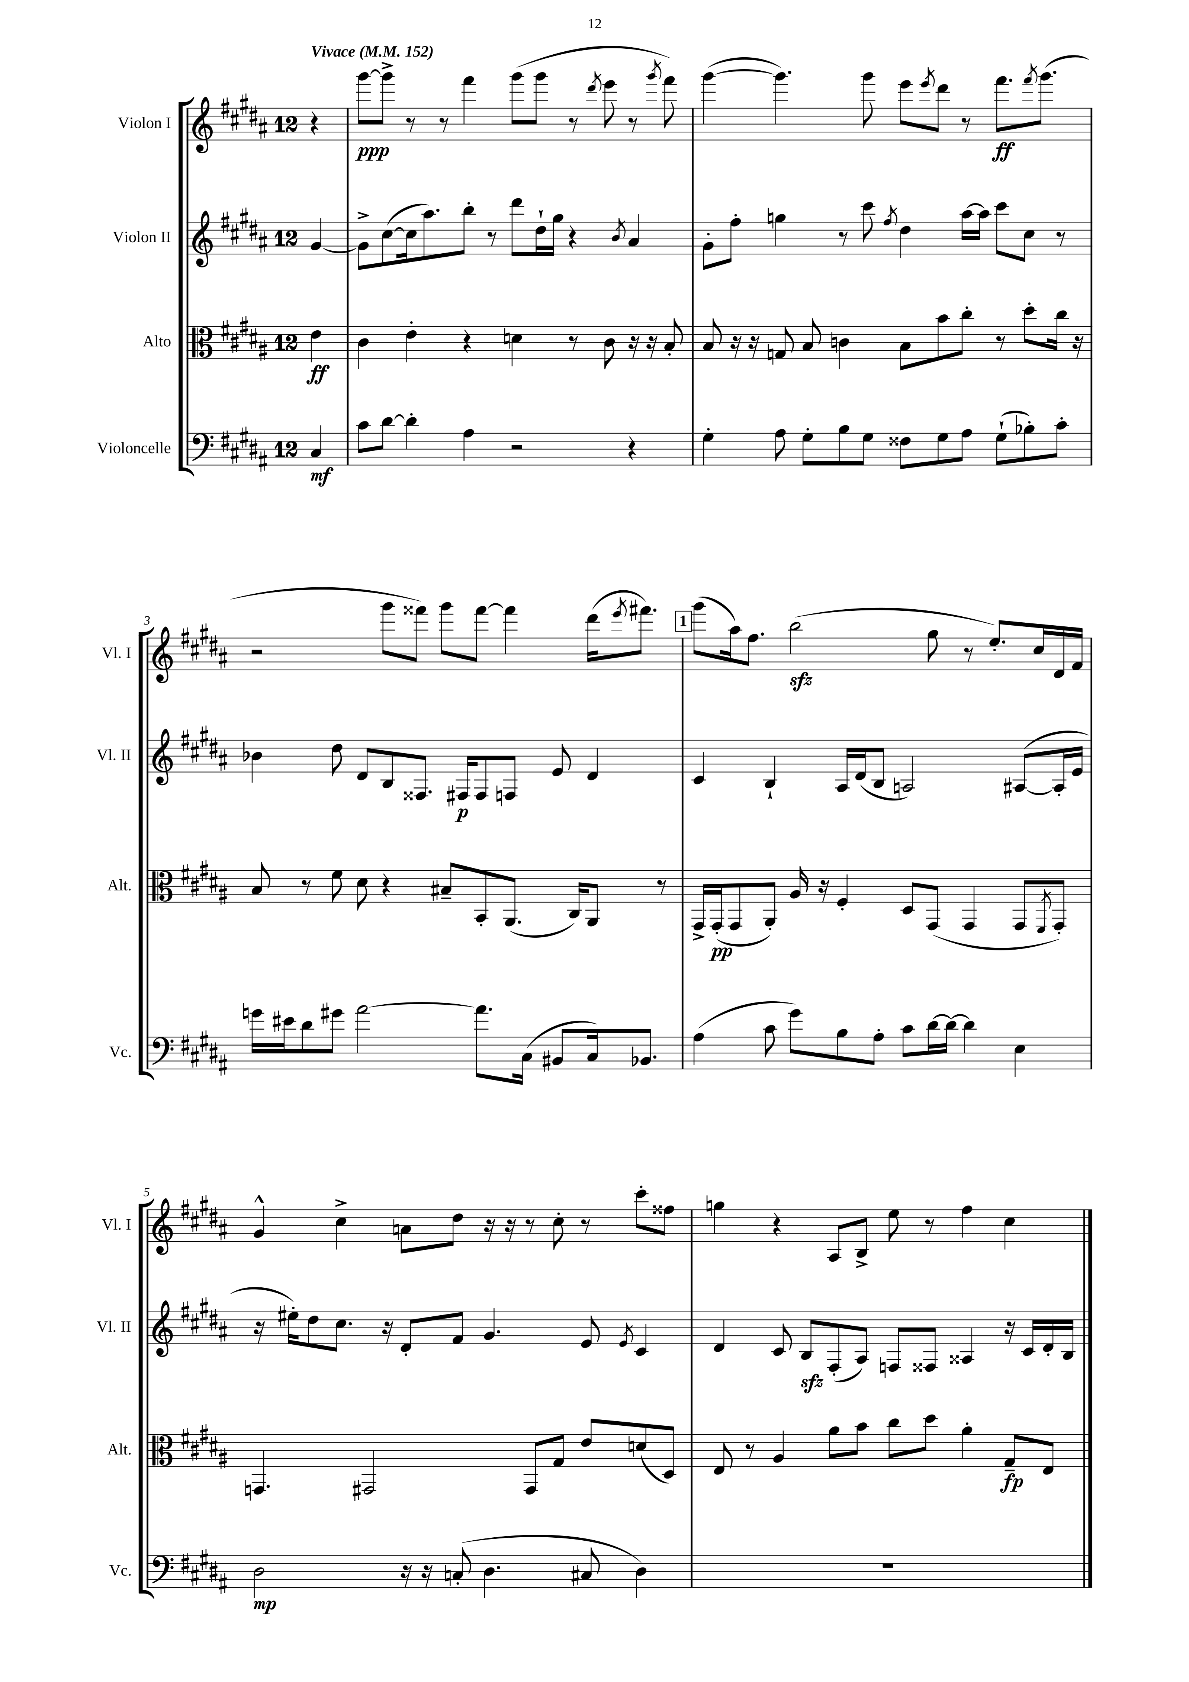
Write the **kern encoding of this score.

**kern	**dynam	**kern	**dynam	**kern	**dynam	**kern	**dynam
*part4	*part4	*part3	*part3	*part2	*part2	*part1	*part1
*staff4	*staff4	*staff3	*staff3	*staff2	*staff2	*staff1	*staff1
*I"Violoncelle	*	*I"Alto	*	*I"Violon II	*	*I"Violon I	*
*I'Vc.	*	*I'Alt.	*	*I'Vl. II	*	*I'Vl. I	*
*clefF4	*	*clefC3	*	*clefG2	*	*clefG2	*
*k[f#c#g#d#a#]	*	*k[f#c#g#d#a#]	*	*k[f#c#g#d#a#]	*	*k[f#c#g#d#a#]	*
*M12/8	*	*M12/8	*	*M12/8	*	*M12/8	*
*MM152	*	*MM152	*	*MM152	*	*MM152	*
=	=	=	=	=	=	=	=
!	!	!	!	!	!	!LO:TX:a:B:t=Vivace	!
4C#/	mf	4e\	ff	[4g#/	.	4r	.
=1	=1	=1	=1	=1	=1	=1	=1
8c#\L	.	4c#\	.	8g#^\L]	.	[8ggg#\L	ppp
[8d#\J	.	.	.	([8cc#\	.	8ggg#^\J]	.
4d#'\]	.	4e'\	.	16cc#\k]	.	8r	.
.	.	.	.	8.aa#\)	.	.	.
.	.	.	.	.	.	8r	.
4A#\	.	4r	.	8bb'\J	.	4fff#\	.
.	.	.	.	8r	.	.	.
2r	.	4dn\	.	8ddd#\L	.	(8ggg#\L	.
.	.	.	.	16dd#`\L	.	8ggg#\J	.
.	.	.	.	16gg#\JJ	.	.	.
.	.	8r	.	4r	.	8r	.
.	.	.	.	.	.	8qddd#/	.
.	.	8c#\	.	.	.	8eee\	.
.	.	.	.	8qb/	.	.	.
4r	.	16r	.	4a#/	.	8r	.
.	.	16r	.	.	.	.	.
.	.	.	.	.	.	8qggg#/	.
.	.	8B'/	.	.	.	8fff#\)	.
=2	=2	=2	=2	=2	=2	=2	=2
4G#'\	.	8B/	.	8g#'\L	.	([4ggg#\	.
.	.	16r	.	8ff#'\J	.	.	.
.	.	16r	.	.	.	.	.
8A#\	.	8Gn/	.	4ggn\	.	4.ggg#\])	.
8G#'\L	.	8B/	.	.	.	.	.
8B\	.	4cn\	.	8r	.	.	.
8G#\J	.	.	.	8ccc#\	.	8ggg#\	.
.	.	.	.	8qff#/	.	.	.
8F##X\L	.	8B\L	.	4dd#\	.	8eee\L	.
.	.	.	.	.	.	8qeee/	.
8G#\	.	8b\	.	.	.	8ddd#\J	.
8A#\J	.	8cc#'\J	.	[16aa#\LL	.	8r	.
.	.	.	.	16aa#\JJ]	.	.	.
(8G#`\L	.	8r	.	8ccc#\L	.	8.fff#\L	ff
8B-X'\)	.	8dd#'\L	.	8cc#\J	.	.	.
.	.	.	.	.	.	8qfff#/	.
.	.	.	.	.	.	(8.ggg#\J	.
8c#'\J	.	16cc#\Jk	.	8r	.	.	.
.	.	16r	.	.	.	.	.
!!LO:LB:g=z
=3	=3	=3	=3	=3	=3	=3	=3
16gn\LL	.	8B/	.	4b-X\	.	2r	.
16e#X\J	.	.	.	.	.	.	.
8d#\	.	8r	.	.	.	.	.
8g#X\J	.	8f#\	.	8dd#\	.	.	.
[2a#\	.	8d#\	.	8d#/L	.	.	.
.	.	4r	.	8B/	.	8ggg#\L	.
.	.	.	.	8.F##X/J	.	8fff##X\J)	.
.	.	8B#X~/L	.	.	.	8ggg#\L	.
.	.	.	.	16F#X/KL	p	.	.
8.a#\L]	.	8BB'/	.	8F#/	.	[8fff##\J	.
.	.	(8.AA#/J	.	8Fn/J	.	4fff##\]	.
(16C#\Jk	.	.	.	.	.	.	.
8BB#X/L	.	.	.	8e/	.	.	.
.	.	16C#/KL)	.	.	.	.	.
16C#/k)	.	8AA#/J	.	4d#/	.	(16ddd#\KL	.
.	.	.	.	.	.	8qeee/	.
8.BB-X/J	.	.	.	.	.	8.fff#X\J)	.
.	.	8r	.	.	.	.	.
!!LO:REH:place=s1:t=1
=4	=4	=4	=4	=4	=4	=4	=4
(4A#\	.	16GG#^/LL	.	4c#/	.	(8ggg#\L	.
.	.	(16GG#'/J	pp	.	.	.	.
.	.	8GG#/	.	.	.	16aa#\k)	.
.	.	.	.	.	.	8.ff#\J	.
8c#\	.	8AA#'/J)	.	4B`/	.	.	.
8g#\L)	.	16A#/	.	.	.	(2bbzz\	.
.	.	16r	.	.	.	.	.
8B\	.	4F#'/	.	16A#/LL	.	.	.
.	.	.	.	(16d#/J	.	.	.
8A#'\J	.	.	.	8B/J	.	.	.
8c#\L	.	8D#/L	.	2An/)	.	.	.
[16d#\L	.	(8GG#/J	.	.	.	8gg#\	.
16d#\JJ_	.	.	.	.	.	.	.
4d#\]	.	4GG#/	.	.	.	8r	.
.	.	.	.	.	.	8.ee'/L)	.
4E\	.	8GG#/L	.	([8A#X/L	.	.	.
.	.	.	.	.	.	16cc#/L	.
.	.	8qFF#/	.	.	.	.	.
.	.	8GG#'/J)	.	16A#'/L]	.	16d#/	.
.	.	.	.	16e/JJ	.	16f#/JJ	.
!!LO:LB:g=z
=5	=5	=5	=5	=5	=5	=5	=5
2D#\	mp	4.GGn/	.	16r	.	4g#^^/	.
.	.	.	.	16ee#X'\KL)	.	.	.
.	.	.	.	8dd#\	.	.	.
.	.	.	.	8.cc#\J	.	4cc#^\	.
.	.	2GG#X/	.	.	.	.	.
.	.	.	.	16r	.	.	.
16r	.	.	.	8d#'/L	.	8an\L	.
16r	.	.	.	.	.	.	.
(8Cn'/	.	.	.	8f#/J	.	8dd#\J	.
4.D#\	.	.	.	4.g#/	.	16r	.
.	.	.	.	.	.	16r	.
.	.	8GG#/L	.	.	.	8r	.
.	.	8G#/J	.	.	.	8cc#'\	.
8C#X/	.	8e/L	.	8e/	.	8r	.
.	.	.	.	8qe/	.	.	.
4D#\)	.	(8dn/	.	4c#/	.	8ccc#'\L	.
.	.	8D#/J)	.	.	.	8ff##X\J	.
=6	=6	=6	=6	=6	=6	=6	=6
1.r	.	8E/	.	4d#/	.	4ggn\	.
.	.	8r	.	.	.	.	.
.	.	4A#/	.	8c#/	.	4r	.
.	.	.	.	8Bzz/L	.	.	.
.	.	8a#\L	.	(8F#'/	.	8A#/L	.
.	.	8b\J	.	8A#/J)	.	8B^/J	.
.	.	8cc#\L	.	8Fn/L	.	8ee\	.
.	.	8dd#\J	.	8F##X/J	.	8r	.
.	.	4a#'\	.	4A##X/	.	4ff#\	.
.	.	8G#~/L	fp	16r	.	4cc#\	.
.	.	.	.	16c#/LL	.	.	.
.	.	8E/J	.	16d#'/	.	.	.
.	.	.	.	16B/JJ	.	.	.
==	==	==	==	==	==	==	==
*-	*-	*-	*-	*-	*-	*-	*-
